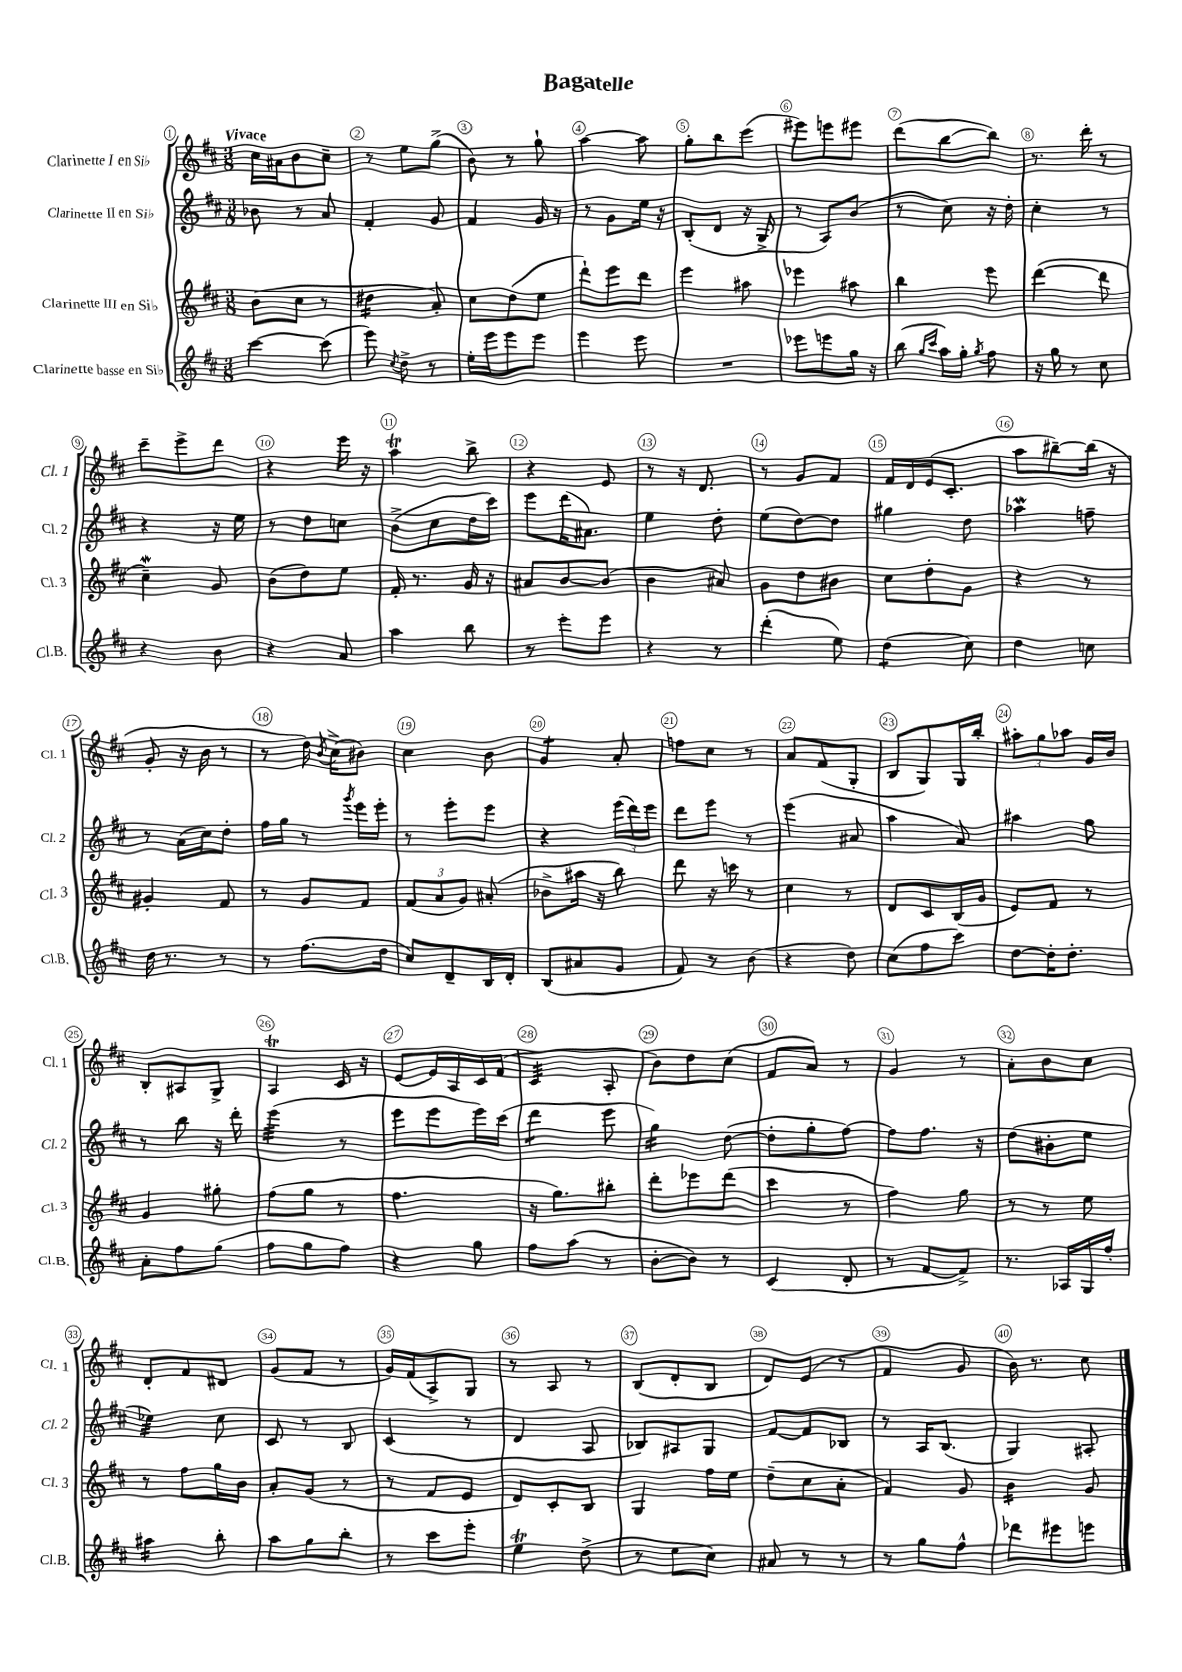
\header { title = "Bagatelle" }
<<
\new StaffGroup <<
\new Staff = "s0" \with { instrumentName = "Clarinette I en Sib" shortInstrumentName = "Cl. 1" } {
    \clef treble \key d \major \numericTimeSignature \time 3/8 \tempo "Vivace"
    \autoBeamOff cis''16[ ais'16 b'8 cis''8]-- |
    r8 e''8[ g''8]->( |
    b'8) r8 g''8-! |
    a''4~ a''8 |
    g''8[-. b''8 e'''8]( |
    eis'''8[) e'''8 eis'''8] |
    d'''8[( b''8~ b''8]) |
    r8. d'''16-. r8 |
    cis'''8[-- e'''8-> d'''8] |
    r4 e'''16 r16 |
    a''4\trill b''8-> |
    r4 e'8 |
    r8 r16 d'8. |
    r8 g'8[ fis'8] |
    fis'16[ d'16 e'16( cis'8.]-. |
    a''8[ bis''8~--) bis''16]( r16 |
    g'8-. r16 b'16 r8 |
    r8 d''16) \acciaccatura { b'8 } cis''16[->( bis'8]) |
    cis''4 b'8 |
    g'4:8 a'8-. |
    f''8[ cis''8] r8 |
    a'8[ fis'8( g8]-. |
    b8[ g8) g16 b''16]-. |
    \tuplet 3/2 { ais''8[-. g''8 aes''8] } g'16[ b'16] |
    b8[-. ais8 g8]-> |
    a4\trill cis'16 r16 |
    e'8[~ e'16 a16 cis'16 fis'16]( |
    cis'4:32 a8-. |
    b'8[) d''8 cis''8]( |
    fis'8[ a'8]) r8 |
    g'4 r8 |
    a'8[-. b'8 cis''8] |
    d'8[-. fis'8 dis'8] |
    g'8[( fis'8] r8 |
    g'16[) fis'16( a8->) g8] |
    r8 a8 r8 |
    b8[( d'8-. b8] |
    d'8[) e'8]( r8 |
    fis'4 g'8 |
    b'16) r8. cis''8 \bar "|." |
}
\new Staff = "s1" \with { instrumentName = "Clarinette II en Sib" shortInstrumentName = "Cl. 2" } {
    \clef treble \key d \major \numericTimeSignature \time 3/8
    \autoBeamOff bes'8 r8 a'8 |
    fis'4-. g'8 |
    fis'4 g'16 r16 |
    r8 g'8[ e''16] r16 |
    b8[-.( d'8] r16 g16-> |
    r8 a8[) b'8]( |
    r8 cis''8) r16 d''16-. |
    cis''4-. r8 |
    r4 r16 e''16 |
    r8 d''8[ c''8] |
    b'8[->( cis''8 d''16 cis'''16]) |
    e'''8[ d'''16( ais'8.]) |
    e''4 d''8-. |
    e''8[( d''8~) d''8] |
    gis''4 d''8 |
    aes''4\mordent f''8-- |
    r8 a'16[( cis''16) d''8]-. |
    fis''16[ g''16] r8 \acciaccatura { g'''8 } e'''16[ e'''16]-. |
    r8 e'''8[-. e'''8] |
    r4 \tuplet 3/2 { e'''16[( d'''16) e'''16] } |
    d'''8[ e'''8] r8 |
    e'''4( ais'8 |
    a''4 a'8) |
    ais''4 g''8 |
    r8 b''8 r16 d'''16-. |
    e'''4:32( r8 |
    e'''8[ e'''8 e'''16) cis'''16]( |
    d'''4:8 e'''8 |
    g''4:16) d''8~( |
    d''8[-. g''8-. fis''8]~) |
    fis''8[ fis''8.] r16 |
    d''8[( bis'8-. e''8] |
    ees''4:32) cis''8 |
    cis'8 r8 b8 |
    cis'4( r8 |
    d'4 a8 |
    bes8[) ais8 g8] |
    fis'8[~ fis'8 bes8] |
    r8 a16[ b8.]( |
    g4) ais8-. \bar "|." |
}
\new Staff = "s2" \with { instrumentName = "Clarinette III en Sib" shortInstrumentName = "Cl. 3" } {
    \clef treble \key d \major \numericTimeSignature \time 3/8
    \autoBeamOff b'8[( cis''8] r8 |
    dis''4:16 a'8-.) |
    cis''8[ d''8( e''8] |
    d'''8[-!) e'''8 d'''8] |
    e'''4 ais''8 |
    ees'''4 ais''8 |
    b''4 e'''8 |
    d'''4~( d'''8 |
    cis''4--\mordent) g'8 |
    b'8[( d''8) e''8] |
    fis'16-. r8. g'16 r16 |
    ais'8[ b'8~ b'8]( |
    b'4 ais'8) |
    g'8[ d''8 bis'8] |
    cis''8[ d''8-. g'8] |
    r4 r8 |
    gis'4-. fis'8 |
    r8 g'8[ fis'8] |
    \tuplet 3/2 { fis'8[( a'8 g'8]) } ais'8-.( |
    bes'8[-> ais''16] r16 b''8) |
    d'''8 r16 c'''16 r8 |
    cis''4 r8 |
    d'8[ cis'8 b16( g'16] |
    e'8[) fis'8] r8 |
    g'4 gis''8-. |
    fis''8[( g''8] r8 |
    fis''4. |
    r16 g''8.[) bis''8]-. |
    d'''8[-. ees'''8 d'''8]( |
    cis'''4 r8 |
    fis''4) g''8 |
    r8 r8 e''8 |
    r8 fis''8[ g''16 b'16] |
    a'8[-. g'8]( r8 |
    r8 fis'8[ e'8] |
    d'8[) cis'8-. b8] |
    g4 fis''16[ e''16] |
    d''8[--( cis''8 a'8]-. |
    fis'4) g'8 |
    b'4:16 g'8 \bar "|." |
}
\new Staff = "s3" \with { instrumentName = "Clarinette basse en Sib" shortInstrumentName = "Cl.B." } {
    \clef treble \key d \major \numericTimeSignature \time 3/8
    \autoBeamOff cis'''4~ cis'''8( |
    e'''8) \acciaccatura { cis''8 } d''8-> r8 |
    e''16[-. e'''16 e'''8 e'''8] |
    e'''4 e'''8 |
    R4. |
    ees'''8[ e'''8 g''16] r16 |
    b''8( \grace { g''16[ cis'''16] } a''16[) g''16]-. \acciaccatura { g''8 } fis''8 |
    r16 g''16 r8 cis''8 |
    r4 b'8 |
    r4 a'8 |
    a''4 b''8 |
    r8 e'''8[-. e'''8] |
    r4 r8 |
    d'''4-.( e''8) |
    d''4:8( cis''8) |
    d''4 c''8 |
    d''16 r8. r8 |
    r8 fis''8.[( d''16] |
    cis''8[) d'8-- b16 d'16]-. |
    b8[( ais'8 g'8] |
    fis'8) r8 b'8( |
    r4 d''8) |
    cis''8[( fis''8 cis'''8]) |
    d''8[~ d''16-. d''8.]-. |
    a'8[-. fis''8 g''8]( |
    fis''8[ g''8 fis''8]) |
    r4 g''8 |
    fis''8[ a''8]( r8 |
    b'8[~-. b'8]) r8 |
    cis'4( d'8-. |
    r8 fis'8[~ fis'8]->) |
    r8. aes16[ g16 fis''16]-. |
    ais''4:16 b''8-. |
    a''8[ g''8 b''8]-. |
    r8 cis'''8[ e'''8]-. |
    e''4\trill d''8->( |
    r8 e''8[ cis''8]) |
    ais'8 r8 r8 |
    r8 g''8[ fis''8]-^ |
    des'''8[ eis'''8 e'''8] \bar "|." |
}
>>
>>
\layout { \context { \Score \override BarNumber.break-visibility = ##(#f #t #t) barNumberVisibility = #all-bar-numbers-visible \override BarNumber.stencil = #(make-stencil-circler 0.1 0.3 ly:text-interface::print) } }
